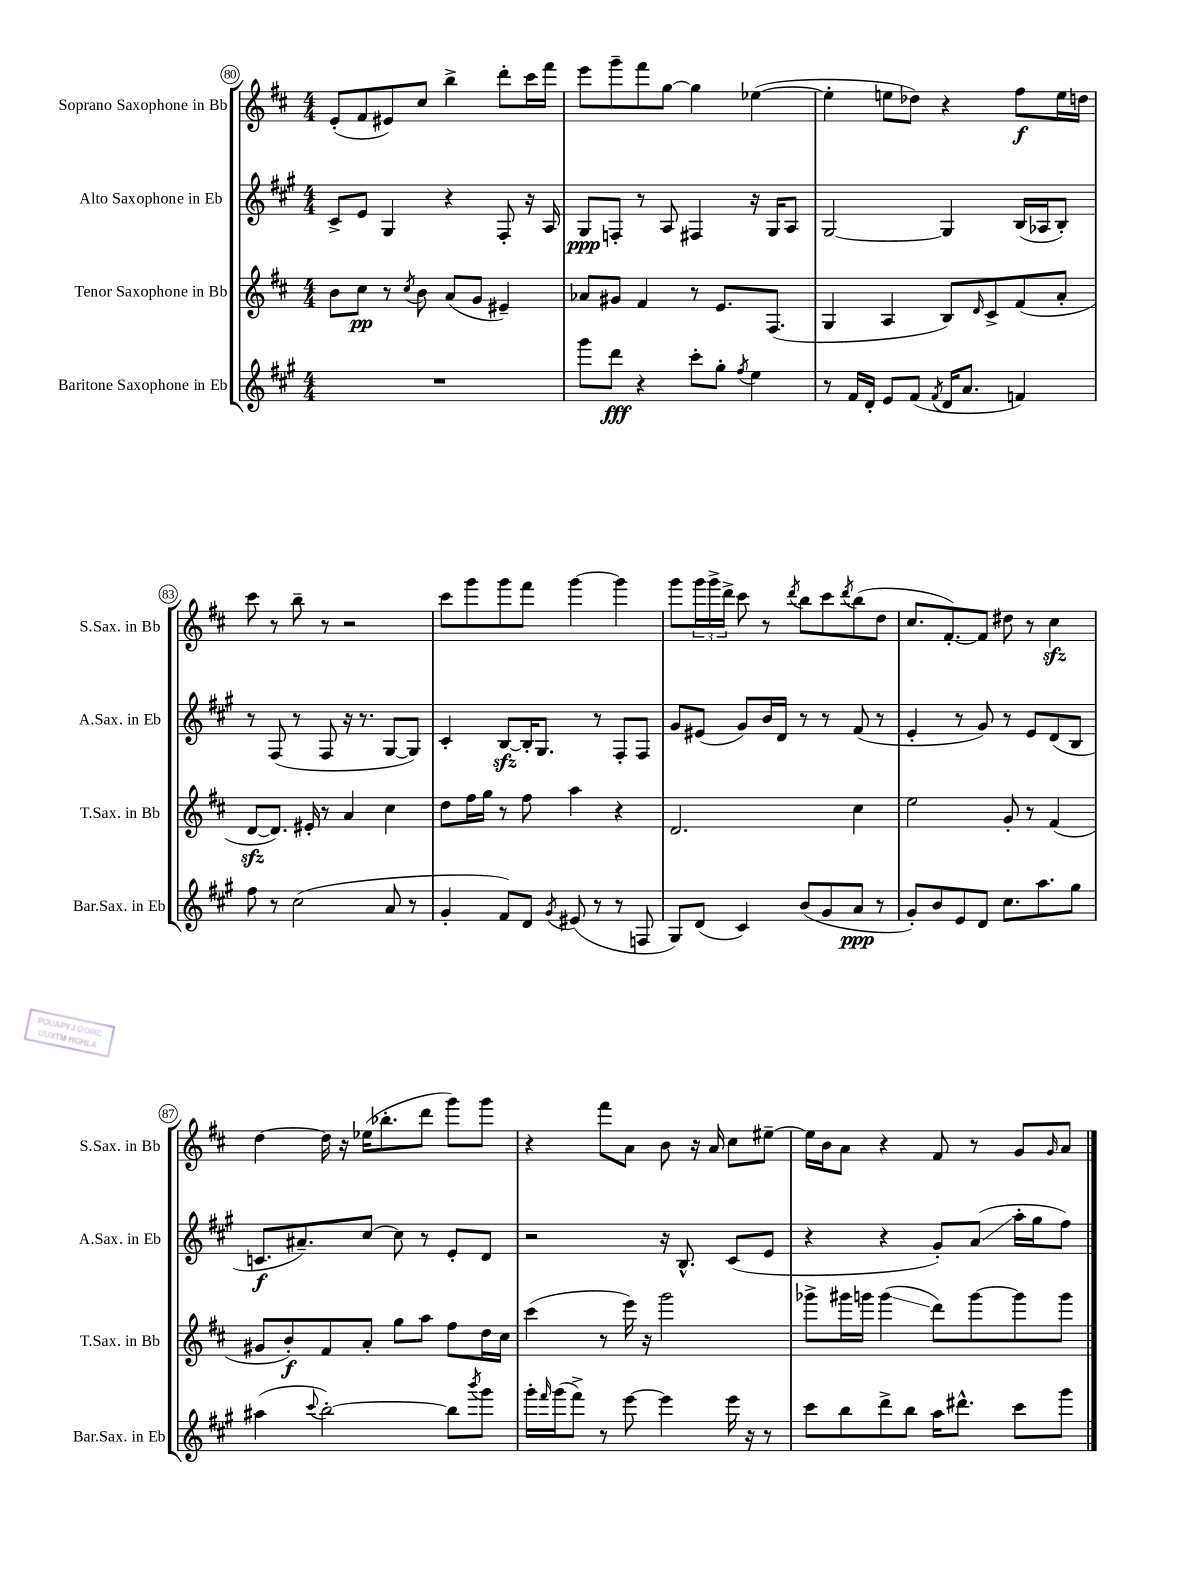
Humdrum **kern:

**kern	**kern	**kern	**kern
*staff4	*staff3	*staff2	*staff1
*clefG2	*clefG2	*clefG2	*clefG2
*k[f#c#g#]	*k[f#c#]	*k[f#c#g#]	*k[f#c#]
*M4/4	*M4/4	*M4/4	*M4/4
1r	8b	8c#^	(8e'
.	8cc#	8e	8f#
.	8r	4G#	8e#)
.	8qcc#	.	.
.	8b	.	8cc#
.	(8a	4r	4bb^
.	8g	.	.
.	4e#~)	8F#'	8ddd'
.	.	16r	16ccc#
.	.	16A	16fff#
=	=	=	=
8ggg#	8a-	8G#	8eee
8ddd	8g#	8F'	8ggg~
4r	4f#	8r	8fff#
.	.	8A	[8gg
8ccc#'	8r	4F#	4gg]
8gg#'	8.e	.	.
8qff#	.	.	.
4ee	.	16r	([4ee-
.	(8.F#	16G#	.
.	.	8A	.
=	=	=	=
8r	4G	[2G#	4ee-']
16f#	.	.	.
16d'	.	.	.
8e	4A	.	8ee
(8f#	.	.	8dd-)
8qf#	.	.	.
16d	8B)	4G#]	4r
8.a	.	.	.
.	16qqd	.	.
.	8c#^	.	.
4f)	(8f#	(16B	8ff#
.	.	16A-	.
.	8a'	8B')	16ee
.	.	.	16dd
=	=	=	=
8ff#	[8d	8r	8ccc#
8r	8.d])	(8F#	8r
(2cc#	.	8r	8bb~
.	16e#'	.	.
.	8r	8F#	8r
.	4a	16r	2r
.	.	8.r	.
8a	4cc#	[8G#	.
8r	.	8G#])	.
=	=	=	=
4g#'	8dd	4c#'	8ccc#
.	16ff#	.	8ggg
.	16gg	.	.
8f#)	8r	[8B	8ggg
8d	8ff#	16B']	8fff#
.	.	8.G#	.
8qg#	.	.	.
(8e#	4aa	.	[4ggg
8r	.	8r	.
8r	4r	8F#'	4ggg]
8F	.	8F#	.
=	=	=	=
8G#)	2.d	8g#	8ggg
(8d	.	(8e#	24ggg
.	.	.	24ggg^
.	.	.	24ddd^
4c#)	.	8g#)	8ccc#
.	.	16b	8r
.	.	16d	.
.	.	.	8qddd
(8b	.	8r	8bb
8g#	.	8r	8ccc#
.	.	.	8qddd
8a	4cc#	(8f#	(8bb
8r	.	8r	8dd
=	=	=	=
8g#')	2ee	4e'	8.cc#
8b	.	.	.
.	.	.	[8.f#')
8e	.	8r	.
8d	.	8g#)	8f#]
8.cc#	8g'	8r	8dd#
.	8r	8e	8r
8.aa	.	.	.
.	(4f#	(8d	4cc#
8gg#	.	8B	.
=	=	=	=
(4aa#	8g#	8.c	[4dd
.	8b')	.	.
.	.	8.a#~)	.
8qqccc#	.	.	.
[2bb')	8f#	.	16dd]
.	.	.	16r
.	8a'	[8cc#	(16ee-
.	.	.	8.bb-'
.	8gg	8cc#]	.
.	8aa	8r	8ddd
8bb]	8ff#	8e'	8ggg)
8qbbb	.	.	.
8ggg#	16dd	8d	8ggg
.	16cc#	.	.
=	=	=	=
16ggg#'	(4ccc#	2r	4r
16qqfff#	.	.	.
(16ggg#	.	.	.
8fff#^)	.	.	.
8r	8r	.	8fff#
[8eee	16eee)	.	8a
.	16r	.	.
4eee]	2ggg	16r	8b
.	.	8.B^^	.
.	.	.	16r
.	.	.	16a
16eee	.	(8c#	8cc#
16r	.	.	.
8r	.	8e	[8ee#~
=	=	=	=
8ccc#	8ggg-^	4r	16ee#]
.	.	.	16b
8bb	16ggg#	.	8a
.	16ggg	.	.
8ddd^	(4ggg	4r	4r
8bb	.	.	.
16aa	8ddd)	8g#')	8f#
8.ddd#^^	.	.	.
.	[8ggg	(8a	8r
8ccc#	8ggg]	16aa'	8g
.	.	16gg#	.
.	.	.	16qqg
8ggg#	8ggg	8ff#)	8a
==	==	==	==
*-	*-	*-	*-
